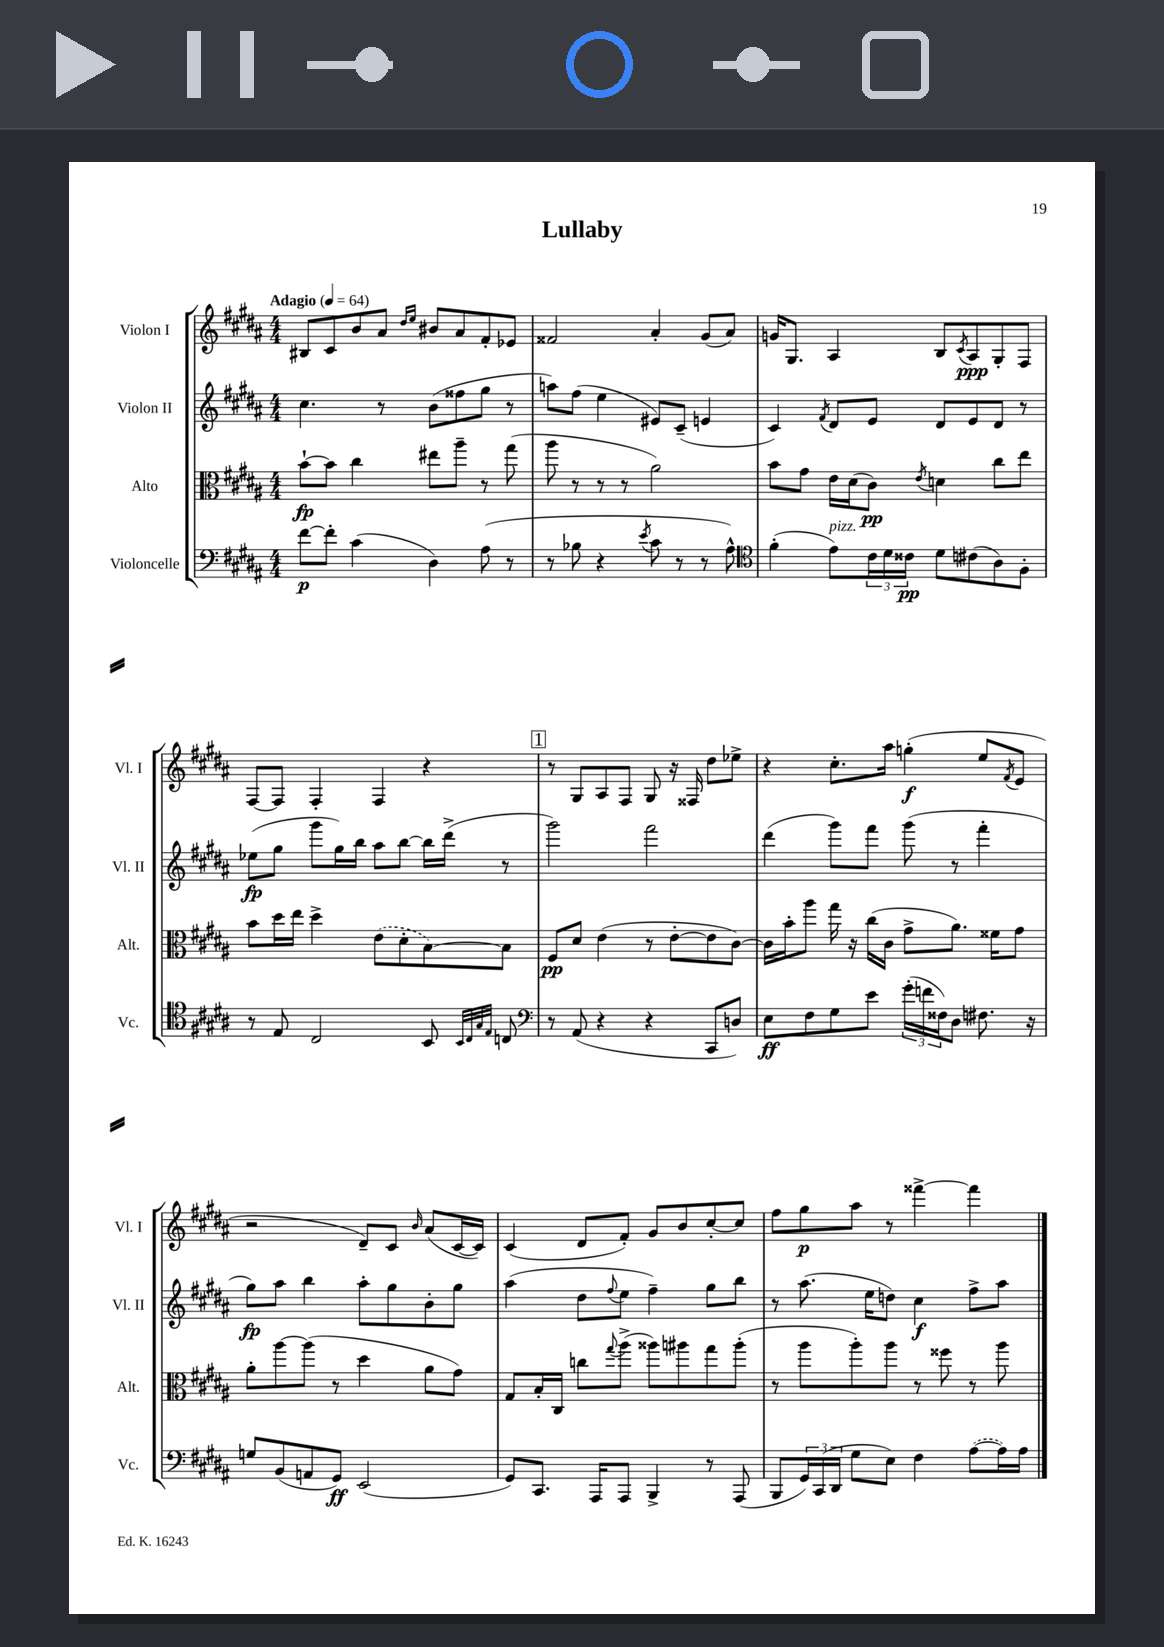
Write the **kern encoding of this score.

**kern	**kern	**kern	**kern
*staff4	*staff3	*staff2	*staff1
*clefF4	*clefC3	*clefG2	*clefG2
*k[f#c#g#d#a#]	*k[f#c#g#d#a#]	*k[f#c#g#d#a#]	*k[f#c#g#d#a#]
*M4/4	*M4/4	*M4/4	*M4/4
*MM64	*MM64	*MM64	*MM64
[8f#	[8b`	4.cc#	8B#
8f#']	8b]	.	8c#
(4c#	4cc#	.	8b
.	.	8r	8a#
.	.	.	16qqdd#
.	.	.	16qqee
4D#)	8ee#	(8b	8b#
.	8aa#~	8ff##	8a#
(8A#	8r	8gg#	8f#'
8r	(8gg#	8r	8e-
=	=	=	=
8r	8aa#	8aa)	2f##
8B-	8r	(8ff#	.
4r	8r	4ee	.
.	8r	.	.
8qe	.	.	.
8c#	2a#)	8e#)	4a#'
8r	.	(8c#~	.
8r	.	4e	(8g#
8A#^^)	.	.	8a#)
=	=	=	=
*clefC4	*	*	*
(4f#'	8b	4c#)	16g
.	.	.	8.G#
.	8g#	.	.
.	.	8qf#	.
8e)	16e	8d#	4A#
.	(16d#	.	.
24c#	8c#)	8e	.
24d#	.	.	.
24c##	.	.	.
.	8qe	.	.
8d#	4d	8d#	8B
.	.	.	8qc#
(8c#	.	8e	8A#
8A#)	8cc#	8d#	8G#'
8F#'	8ee	8r	8F#
=	=	=	=
8r	8b	(8ee-	[8F#
8E	16dd#	8gg#	8F#]
.	16ee	.	.
2C#	4dd#^	8ggg#	4F#'
.	.	16gg#)	.
.	.	16bb	.
.	(8e	8aa#	4F#
.	8d#'	[8bb	.
8BB	[8B)	16bb]	4r
.	.	(16ddd#^	.
32qqBB	.	.	.
32qqC#	.	.	.
32qqG#	.	.	.
32qqE	.	.	.
8C	8B]	8r	.
=	=	=	=
*clefF4	*	*	*
8r	8F#	2ggg#)	8r
(8AA#	8d#	.	8G#
4r	(4e	.	8A#
.	.	.	8F#
4r	8r	2fff#	8G#
.	[8e'	.	16r
.	.	.	16F##
8CC#	8e]	.	8dd#
8D)	[8c#)	.	8ee-^
=	=	=	=
8E	16c#]	(4ddd#	4r
.	16b'	.	.
8F#	8aa#	.	.
8G#	16gg#	8ggg#)	8.cc#'
.	16r	.	.
8e	(16cc#	8fff#	.
.	16c#	.	16aa#
(24g#'	8g#^	(8ggg#	(4gg'
24f	.	.	.
24F##)	.	.	.
8D#	8.a#)	8r	.
8.F#	.	4fff#'	8ee
.	16f##	.	.
.	.	.	8qf#
.	8g#	.	8e
16r	.	.	.
=	=	=	=
8G	8a#'	8gg#)	2r
(8BB	[8aa#	8aa#	.
8AA	(8aa#]	4bb	.
8GG#)	8r	.	.
(2EE	4dd#	8aa#'	8d#~)
.	.	8gg#	8c#
.	.	.	16qqb
.	8a#	8b'	(8a#
.	8g#)	8gg#	[16c#
.	.	.	16c#])
=	=	=	=
8GG#)	8G#	(4aa#	(4c#
8.CC#	16B'	.	.
.	16C#	.	.
.	8cc	8dd#	8d#
16AAA#	.	.	.
.	8qqgg#	8qqff#	.
8AAA#	(8aa#^	8ee	8f#')
4BBB^	8aa##)	4ff#~)	8g#
.	8aa#	.	8b
8r	8gg#	8gg#	[8cc#'
(8AAA#	(8aa#'	8bb	8cc#]
=	=	=	=
8BBB	8r	8r	8ff#
24GG#)	8aa#	(8.aa#	8gg#
(24CC#	.	.	.
24DD#	.	.	.
8G#	8aa#')	.	8aa#
.	.	16ee	.
8E)	8aa#	8dd)	8r
4F#	8r	4cc#	[4fff##^
.	8ff##	.	.
([8A#	8r	8ff#^	4fff##]
16A#])	8aa#	8aa#	.
16A#	.	.	.
==	==	==	==
*-	*-	*-	*-
